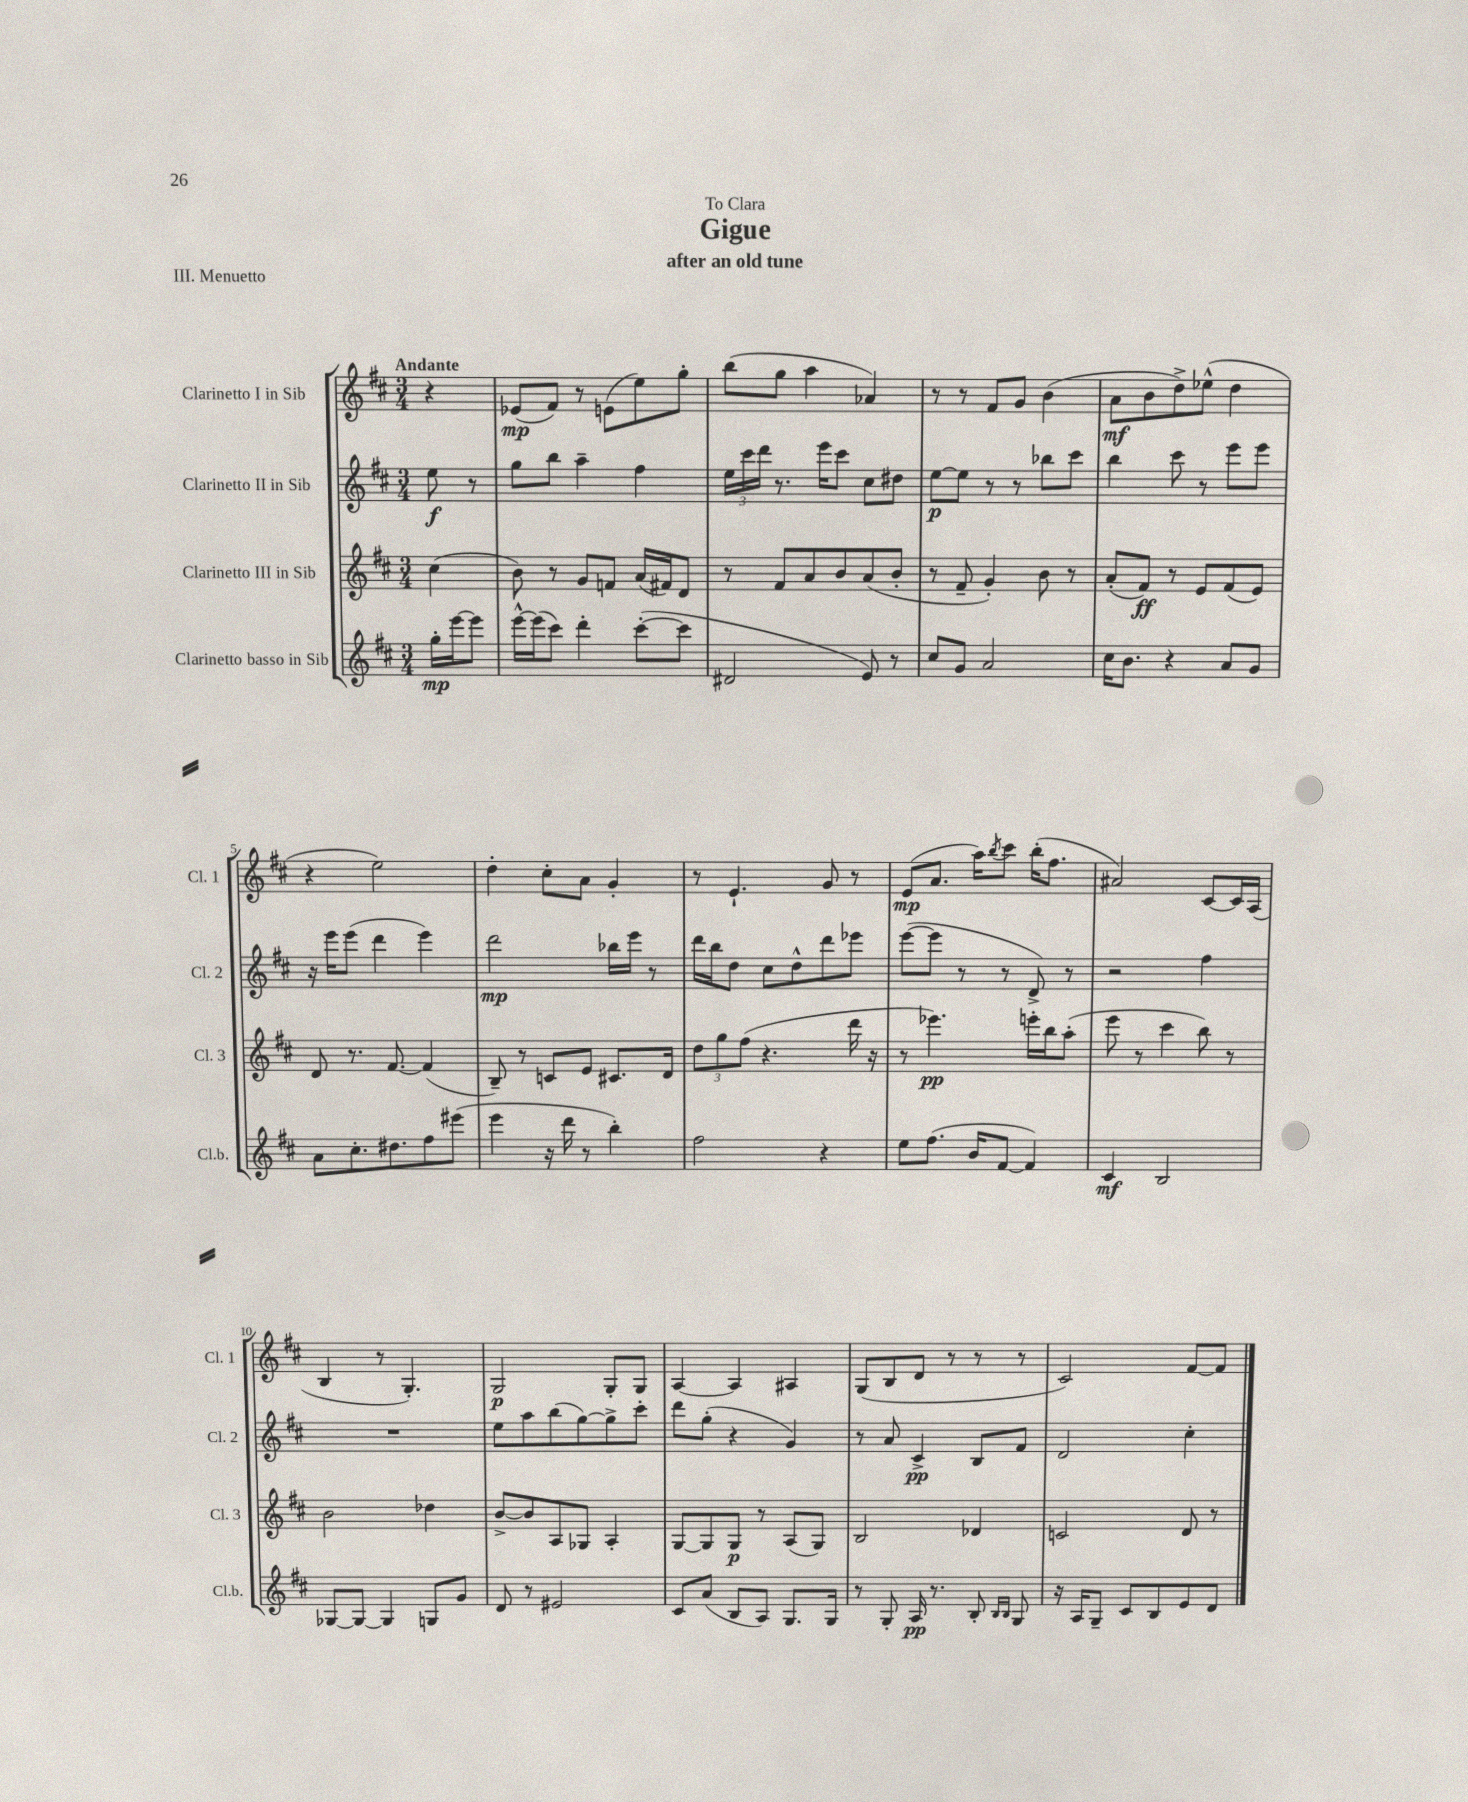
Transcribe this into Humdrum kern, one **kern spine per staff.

**kern	**kern	**kern	**kern
*staff4	*staff3	*staff2	*staff1
*clefG2	*clefG2	*clefG2	*clefG2
*k[f#c#]	*k[f#c#]	*k[f#c#]	*k[f#c#]
*M3/4	*M3/4	*M3/4	*M3/4
16gg'	(4cc#	8ee	4r
[16eee	.	.	.
8eee]	.	8r	.
=	=	=	=
[16eee^^	8b)	8gg	(8e-
(16eee]	.	.	.
8ccc#)	8r	8bb	8f#)
4ddd'	8g	4aa~	8r
.	8f	.	(8e
([8ccc#'	(16a	4ff#	8ee)
.	16f#)	.	.
8ccc#]	8d	.	8gg'
=	=	=	=
2d#	8r	24ee	(8bb
.	.	24ccc#	.
.	.	24ddd	.
.	8f#	8.r	8gg
.	8a	.	4aa
.	.	16eee	.
.	8b	8ccc#	.
8e)	(8a	8cc#	4a-)
8r	8b'	8dd#	.
=	=	=	=
8cc#	8r	[8ee	8r
8g	8f#~	8ee]	8r
2a	4g')	8r	8f#
.	.	8r	8g
.	8b	8bb-	(4b
.	8r	8ccc#	.
=	=	=	=
16cc#	(8a'	4bb	8a
8.b	.	.	.
.	8f#)	.	8b
4r	8r	8ccc#	8dd^)
.	8e	8r	(8ee-^^
8a	(8f#	8eee	4dd
8g	8e)	8eee	.
=	=	=	=
8a	8d	16r	4r
.	.	16eee	.
8.cc#'	8.r	(8eee	.
.	.	4ddd	2ee)
8.dd#	[8.f#	.	.
8ff#	(4f#]	4eee)	.
(8eee#	.	.	.
=	=	=	=
4eee	8B~)	2ddd	4dd'
.	8r	.	.
16r	8c	.	8cc#'
16ddd	.	.	.
8r	8e	.	8a
4bb')	8.c#	16bb-	4g'
.	.	16eee	.
.	.	8r	.
.	16d	.	.
=	=	=	=
2ff#	12dd	16ddd	8r
.	.	16bb	.
.	12gg	.	.
.	.	8dd	4.e`
.	(12ff#	.	.
.	4.r	8cc#	.
.	.	8dd^^	.
4r	.	8ddd	8g
.	16ddd	8eee-	8r
.	16r	.	.
=	=	=	=
8ee	8r	([8eee	(8e
(8.ff#	4.eee-)	8eee]	8.a
.	.	8r	.
16b	.	.	16aa)
.	.	.	8qbb
[8f#	.	8r	8ccc#
4f#])	16eee'	8d^)	(16bb'
.	16bb	.	8.ff#
.	(8aa'	8r	.
=	=	=	=
4c#	8eee	2r	2a#)
.	8r	.	.
2B	4ccc#	.	.
.	8bb)	4ff#	[8c#
.	8r	.	16c#]
.	.	.	(16A
=	=	=	=
[8G-	2b	2.r	4B
8G-_	.	.	.
4G-]	.	.	8r
.	.	.	4.G')
8G	4dd-	.	.
8g	.	.	.
=	=	=	=
8d	[8b^	8ee	2G
8r	8b]	8aa	.
2e#	8A	(8bb	.
.	8G-	[8gg)	.
.	4A'	8gg^]	8G'
.	.	8ccc#'	8G
=	=	=	=
8c#	[8G	8ddd	[4A
(8a	8G]	(8gg'	.
8B	8G	4r	4A]
8A)	8r	.	.
8.G	(8A	4g)	4A#
.	8G)	.	.
16G	.	.	.
=	=	=	=
8r	2B	8r	(8G
8G'	.	8a	8B
16A	.	4c#^	8d
8.r	.	.	.
.	.	.	8r
8B'	4d-	8B	8r
16qqB	.	.	.
16qqB	.	.	.
8G	.	8f#	8r
=	=	=	=
16r	2c	2d	2c#)
16A	.	.	.
8G~	.	.	.
8c#	.	.	.
8B	.	.	.
8e	8d	4cc#'	[8f#
8d	8r	.	8f#]
==	==	==	==
*-	*-	*-	*-
